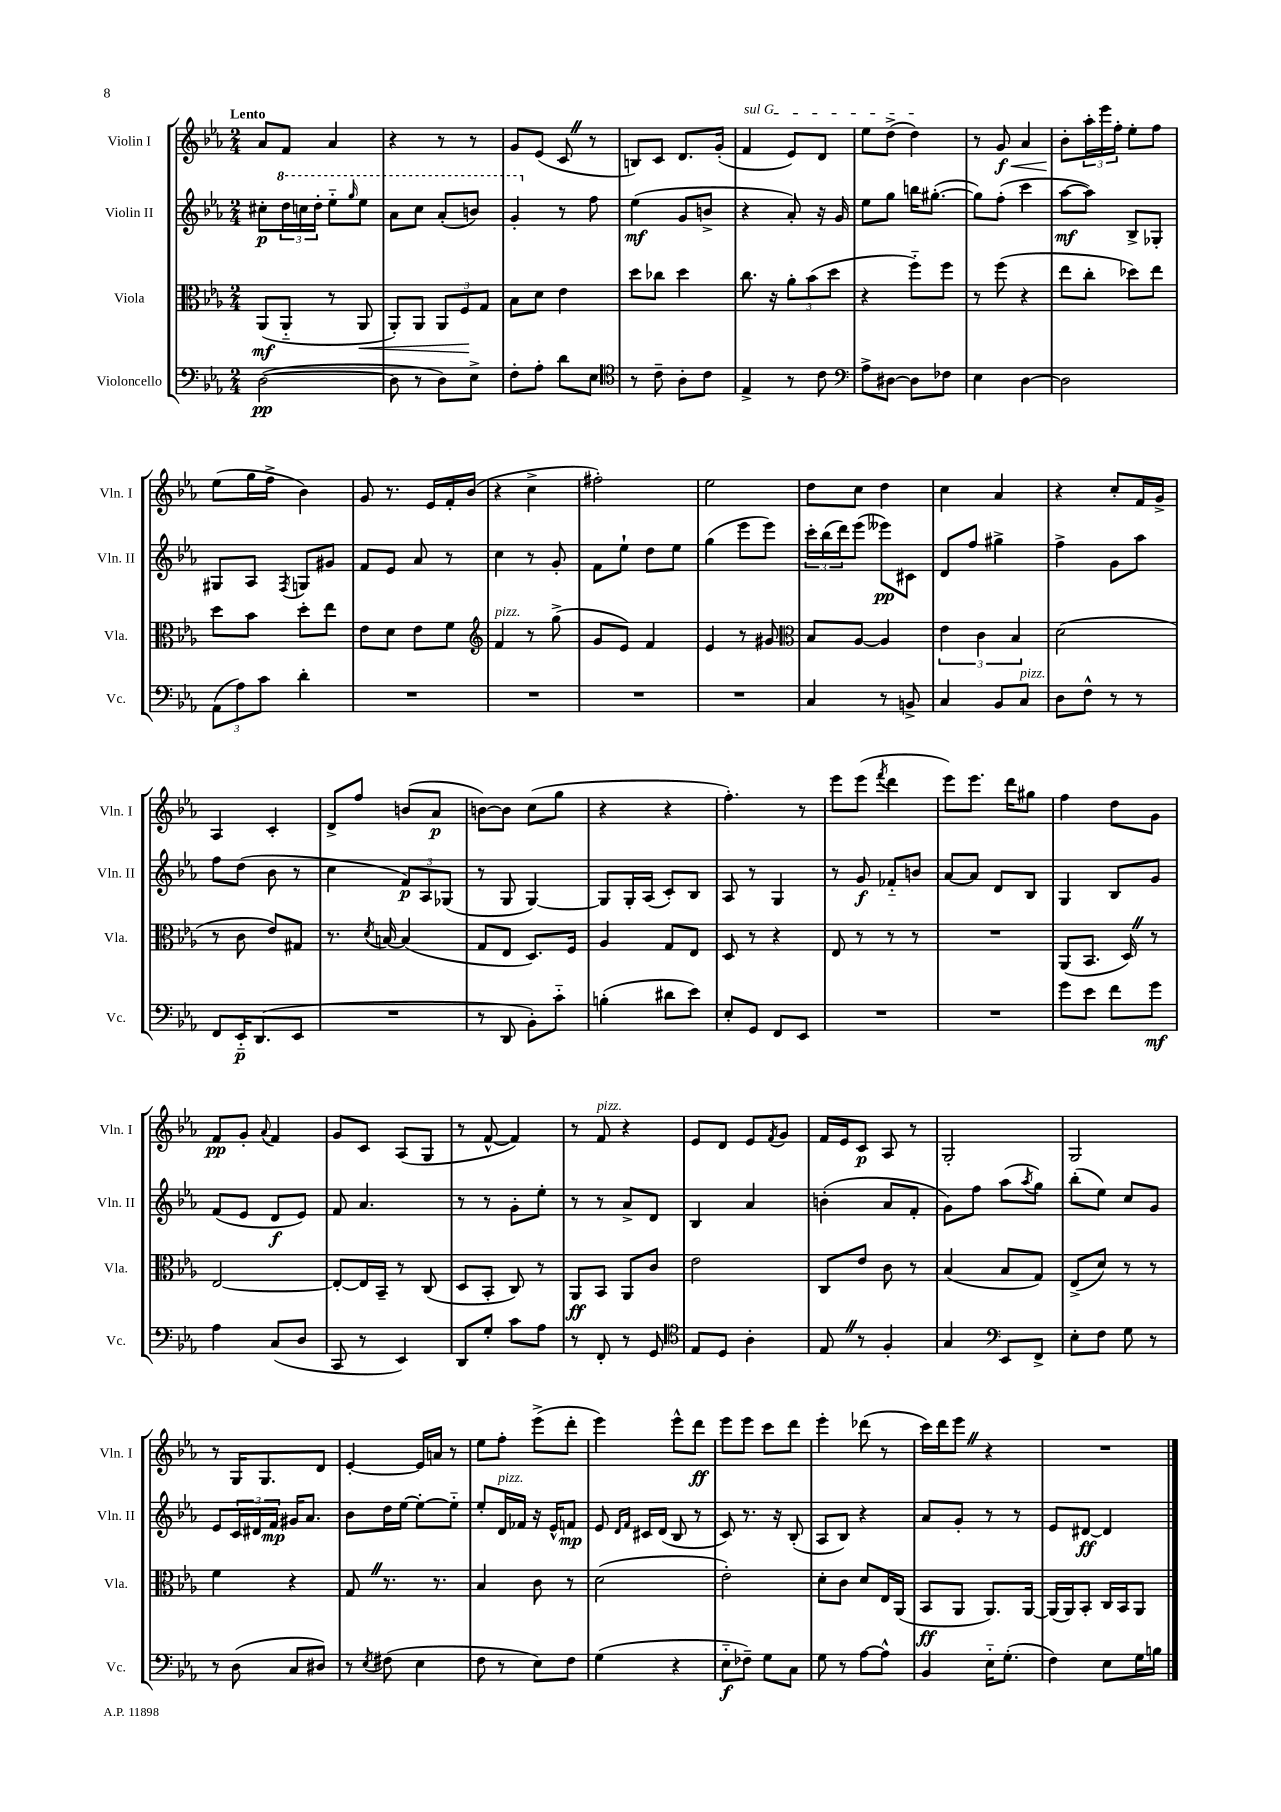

**kern	**dynam	**kern	**dynam	**kern	**dynam	**kern	**dynam
*part4	*part4	*part3	*part3	*part2	*part2	*part1	*part1
*staff4	*staff4	*staff3	*staff3	*staff2	*staff2	*staff1	*staff1
*I"Violoncello	*	*I"Viola	*	*I"Violin II	*	*I"Violin I	*
*I'Vc.	*	*I'Vla.	*	*I'Vln. II	*	*I'Vln. I	*
*clefF4	*	*clefC3	*	*clefG2	*	*clefG2	*
*k[b-e-a-]	*	*k[b-e-a-]	*	*k[b-e-a-]	*	*k[b-e-a-]	*
*M2/4	*	*M2/4	*	*M2/4	*	*M2/4	*
=1	=1	=1	=1	=1	=1	=1	=1
!	!	!	!	!	!	!LO:TX:a:B:t=Lento	!
([2D\	pp	(8AA-/L	mf	8cc#X'\L	p	8a-/L	.
*	*	*	*	*8va	*	*	*
.	.	8AA-/J	.	24ddd\L	.	8f/J	.
.	.	.	.	24cccn\	.	.	.
.	.	.	.	24ddd'\JJ	.	.	.
.	.	8r	.	8eee-\L	.	4a-/	.
.	.	.	.	16qqggg/	.	.	.
!	!	!	!LO:HP:b	!	!	!	!
.	.	8AA-/	<	8eee-\J	.	.	.
=2	=2	=2	=2	=2	=2	=2	=2
8D\]	.	8AA-'/L)	.	8aa-\L	.	4r	.
8r	.	8AA-/J	.	8ccc\J	.	.	.
8D\L)	.	12AA-/L	.	(8aa-'/L	.	8r	.
.	.	12F/	.	.	.	.	.
8E-^\J	.	.	.	8bbn/J)	.	8r	.
.	.	12G/J	[	.	.	.	.
=3	=3	=3	=3	=3	=3	=3	=3
8F'\L	.	8B-\L	.	4gg'/	.	8g/L	.
8A-'\J	.	8d\J	.	.	.	(8e-/J	.
*	*	*	*	*X8va	*	*	*
8d\L	.	4e-\	.	8r	.	8cZ/	.
8E-\J	.	.	.	8ff\	.	8r	.
=4	=4	=4	=4	=4	=4	=4	=4
*clefC4	*	*	*	*	*	*	*
8r	.	8dd\L	.	(4ee-\	mf	8Bn/L)	.
8c~\	.	8cc-X\J	.	.	.	8c/J	.
8A-'\L	.	4dd\	.	8g/L	.	8.d/L	.
8c\J	.	.	.	8bn^/J	.	.	.
.	.	.	.	.	.	(16g'/Jk	.
=5	=5	=5	=5	=5	=5	=5	=5
!	!	!	!	!	!	!LO:TX:a:i:t=sul G	!
4E-^/	.	8.cc\	.	4r	.	4f/	.
.	.	16r	.	.	.	.	.
8r	.	12a-'\L	.	8a-'/)	.	8e-/L)	.
.	.	(12b-\	.	.	.	.	.
8c\	.	.	.	16r	.	8d/J	.
.	.	12dd\J	.	.	.	.	.
.	.	.	.	16g/	.	.	.
=6	=6	=6	=6	=6	=6	=6	=6
*clefF4	*	*	*	*	*	*	*
8A-^\L	.	4r	.	8ee-\L	.	8ee-\L	.
[8D#X\J	.	.	.	8gg\J	.	(8dd^\J	.
8D#\L]	.	8ff\L)	.	16bbn\KL	.	4dd\)	.
.	.	.	.	([8.gg#X'\J	.	.	.
8F-X\J	.	8ff\J	.	.	.	.	.
=7	=7	=7	=7	=7	=7	=7	=7
4E-\	.	8r	.	8gg#\L])	.	8r	.
!	!	!	!	!	!	!	!LO:HP:b
.	.	(8ff\	.	(8ff'\J	.	8g/	< f
[4D\	.	4r	.	4ccc\	.	4a-/	.
=8	=8	=8	=8	=8	=8	=8	=8
2D\]	.	8ee-\L	.	[8aa-\L	mf	8b-'\L	.
.	.	8cc'\J	.	8aa-\J])	.	24aa-'\L	[
.	.	.	.	.	.	24eee-\	.
.	.	.	.	.	.	24ff'\JJ	.
.	.	8dd-X\L)	.	8B-^/L	.	8ee-'\L	.
.	.	8ee-\J	.	8G-X'/J	.	8ff\J	.
!!LO:LB:g=z
=9	=9	=9	=9	=9	=9	=9	=9
(12AA-\L	.	8dd\L	.	8G#X/L	.	(8ee-\L	.
12A-\)	.	.	.	.	.	.	.
.	.	8b-\J	.	8A-/J	.	16gg\L	.
12c\J	.	.	.	.	.	.	.
.	.	.	.	.	.	16ff^\JJ	.
.	.	.	.	8qF/	.	.	.
4d'\	.	8dd'\L	.	8Gn/L	.	4b-\)	.
.	.	8ee-\J	.	8g#X/J	.	.	.
=10	=10	=10	=10	=10	=10	=10	=10
2r	.	8e-\L	.	8f/L	.	8g/	.
.	.	8d\J	.	8e-/J	.	8.r	.
.	.	8e-\L	.	8a-/	.	.	.
.	.	.	.	.	.	16e-/LL	.
.	.	8f\J	.	8r	.	16f'/	.
.	.	.	.	.	.	(16b-/JJ	.
=11	=11	=11	=11	=11	=11	=11	=11
*	*	*clefG2	*	*	*	*	*
!	!	!LO:TX:a:i:t=pizz.	!	!	!	!	!
2r	.	4f/	.	4cc\	.	4r	.
.	.	8r	.	8r	.	4cc^\	.
.	.	(8gg^\	.	8g'/	.	.	.
=12	=12	=12	=12	=12	=12	=12	=12
2r	.	8g/L	.	8f\L	.	2ff#X'\)	.
.	.	8e-/J)	.	8ee-`\J	.	.	.
.	.	4f/	.	8dd\L	.	.	.
.	.	.	.	8ee-\J	.	.	.
=13	=13	=13	=13	=13	=13	=13	=13
2r	.	4e-/	.	(4gg\	.	2ee-\	.
.	.	8r	.	8eee-\L	.	.	.
.	.	8g#X/	.	8eee-\J)	.	.	.
=14	=14	=14	=14	=14	=14	=14	=14
*	*	*clefC3	*	*	*	*	*
4C/	.	8B-/L	.	24ccc'\LL	.	8dd\L	.
.	.	.	.	(24bb-\	.	.	.
.	.	.	.	24ddd\J)	.	.	.
.	.	[8A-/J	.	(8eee-\J	.	8cc\J	.
8r	.	4A-/]	.	8eee--X\L)	pp	4dd\	.
8BBn^/	.	.	.	8c#X\J	.	.	.
=15	=15	=15	=15	=15	=15	=15	=15
4C/	.	6e-\	.	8d/L	.	4cc\	.
.	.	.	.	8ff/J	.	.	.
.	.	6c\	.	.	.	.	.
8BB-/L	.	.	.	4gg#X^\	.	4a-/	.
.	.	6B-/	.	.	.	.	.
!LO:TX:a:i:t=pizz.	!	!	!	!	!	!	!
8C/J	.	.	.	.	.	.	.
=16	=16	=16	=16	=16	=16	=16	=16
8D\L	.	(2d\	.	4ff^\	.	4r	.
8F^^\J	.	.	.	.	.	.	.
8r	.	.	.	8g\L	.	8cc'/L	.
8r	.	.	.	8aa-\J	.	16f/L	.
.	.	.	.	.	.	16g^/JJ	.
!!LO:LB:g=z
=17	=17	=17	=17	=17	=17	=17	=17
8FF/L	.	8r	.	8ff\L	.	4A-/	.
16EE-/K	p	8c\	.	(8dd\J	.	.	.
(8.DD/	.	.	.	.	.	.	.
.	.	8e-/L)	.	8b-\	.	4c'/	.
8EE-/J	.	8G#X/J	.	8r	.	.	.
=18	=18	=18	=18	=18	=18	=18	=18
2r	.	8.r	.	4cc\	.	8d^/L	.
.	.	.	.	.	.	8ff/J	.
.	.	8qd/	.	.	.	.	.
.	.	[16Bn/	.	.	.	.	.
.	.	(4B/]	.	12f/L)	p	(8bn/L	.
.	.	.	.	12A-/	.	.	.
.	.	.	.	.	.	8a-/J	p
.	.	.	.	(12G-X/J	.	.	.
=19	=19	=19	=19	=19	=19	=19	=19
8r	.	8G/L	.	8r	.	[8bn\L)	.
8DD/	.	8E-/J	.	8G/	.	8b\J]	.
8BB-'\L)	.	8.D/L)	.	[4G/)	.	(8cc\L	.
8c\J	.	.	.	.	.	8gg\J	.
.	.	16F/Jk	.	.	.	.	.
=20	=20	=20	=20	=20	=20	=20	=20
(4Bn'\	.	4A-/	.	8G/L]	.	4r	.
.	.	.	.	16G'/L	.	.	.
.	.	.	.	(16A-/JJ	.	.	.
8d#X\L	.	8G/L	.	8c'/L)	.	4r	.
8e-\J)	.	8E-/J	.	8B-/J	.	.	.
=21	=21	=21	=21	=21	=21	=21	=21
8E-'/L	.	8D/	.	8A-/	.	4.ff'\)	.
8GG/J	.	8r	.	8r	.	.	.
8FF/L	.	4r	.	4G/	.	.	.
8EE-/J	.	.	.	.	.	8r	.
=22	=22	=22	=22	=22	=22	=22	=22
2r	.	8E-/	.	8r	.	8eee-\L	.
.	.	8r	.	8g/	f	(8eee-\J	.
.	.	.	.	.	.	8qfff/	.
.	.	8r	.	8f-X/L	.	4ddd\	.
.	.	8r	.	8bn/J	.	.	.
=23	=23	=23	=23	=23	=23	=23	=23
2r	.	2r	.	[8a-/L	.	8eee-\L)	.
.	.	.	.	8a-/J]	.	8.eee-\J	.
.	.	.	.	8d/L	.	.	.
.	.	.	.	.	.	16ddd\KL	.
.	.	.	.	8B-/J	.	8gg#X\J	.
=24	=24	=24	=24	=24	=24	=24	=24
8g\L	.	(8AA-/L	.	4G/	.	4ff\	.
8e-\J	.	8.BB-/J	.	.	.	.	.
8f\L	.	.	.	8B-/L	.	8dd\L	.
.	.	16DZ/)	.	.	.	.	.
8g\J	mf	8r	.	8g/J	.	8g\J	.
!!LO:LB:g=z
=25	=25	=25	=25	=25	=25	=25	=25
4A-\	.	[2E-/	.	(8f/L	.	8f/L	pp
.	.	.	.	8e-/J	.	8g'/J	.
.	.	.	.	.	.	8qqa-/	.
(8C/L	.	.	.	8d/L	f	4f/	.
8D/J	.	.	.	8e-/J)	.	.	.
=26	=26	=26	=26	=26	=26	=26	=26
8CC/	.	8E-'/L_	.	8f/	.	8g/L	.
8r	.	16E-/L]	.	4.a-/	.	8c/J	.
.	.	16BB-~/JJ	.	.	.	.	.
4EE-/)	.	8r	.	.	.	(8A-/L	.
.	.	(8C/	.	.	.	8G/J	.
=27	=27	=27	=27	=27	=27	=27	=27
8DD/L	.	8D/L	.	8r	.	8r	.
8G'/J	.	8BB-'/J	.	8r	.	[8f^^/	.
8c\L	.	8C/)	.	8g'\L	.	4f/])	.
8A-\J	.	8r	.	8ee-'\J	.	.	.
=28	=28	=28	=28	=28	=28	=28	=28
8r	.	8AA-/L	ff	8r	.	8r	.
!	!	!	!	!	!	!LO:TX:a:i:t=pizz.	!
8FF'/	.	8BB-/J	.	8r	.	8f/	.
8r	.	8AA-/L	.	8a-^/L	.	4r	.
8GG/	.	8c/J	.	8d/J	.	.	.
=29	=29	=29	=29	=29	=29	=29	=29
*clefC4	*	*	*	*	*	*	*
8E-/L	.	2e-\	.	4B-/	.	8e-/L	.
8D/J	.	.	.	.	.	8d/J	.
4A-'\	.	.	.	4a-/	.	8e-/L	.
.	.	.	.	.	.	8qf/	.
.	.	.	.	.	.	8g/J	.
=30	=30	=30	=30	=30	=30	=30	=30
8E-Z/	.	8C/L	.	(4bn'\	.	16f/LL	.
.	.	.	.	.	.	16e-/J	.
8r	.	8e-/J	.	.	.	8c/J	p
4F'/	.	8c\	.	8a-/L	.	8A-/	.
.	.	8r	.	8f'/J	.	8r	.
=31	=31	=31	=31	=31	=31	=31	=31
4G/	.	(4B-/	.	8g\L)	.	2G'/	.
.	.	.	.	8ff\J	.	.	.
*clefF4	*	*	*	*	*	*	*
8EE-/L	.	8B-/L	.	(8aa-\L	.	.	.
.	.	.	.	8qaa-/	.	.	.
8FF^/J	.	8G/J)	.	8gg\J)	.	.	.
=32	=32	=32	=32	=32	=32	=32	=32
8E-'\L	.	(8E-^/L	.	(8bb-'\L	.	2G/	.
8F\J	.	8d/J)	.	8ee-\J)	.	.	.
8G\	.	8r	.	8cc/L	.	.	.
8r	.	8r	.	8g/J	.	.	.
!!LO:LB:g=z
=33	=33	=33	=33	=33	=33	=33	=33
8r	.	4f\	.	8e-/L	.	8r	.
(8D\	.	.	.	24c/L	.	16G/KL	.
.	.	.	.	24d#X/	.	.	.
.	.	.	.	.	.	8.G/	.
.	.	.	.	24f/JJ	mp	.	.
8C/L	.	4r	.	16g#X/KL	.	.	.
.	.	.	.	8.a-/J	.	.	.
8D#X/J)	.	.	.	.	.	8d/J	.
=34	=34	=34	=34	=34	=34	=34	=34
8r	.	8GZ/	.	8b-\L	.	[4e-'/	.
8qE-/	.	.	.	.	.	.	.
(8F#X\	.	8.r	.	16dd\L	.	.	.
.	.	.	.	[16ee-\JJ	.	.	.
4E-\	.	.	.	8ee-'\L_	.	16e-/LL]	.
.	.	8.r	.	.	.	16an/JJ	.
.	.	.	.	8ee-\J]	.	8r	.
=35	=35	=35	=35	=35	=35	=35	=35
8F\	.	4B-/	.	8ee-'/L	.	8ee-\L	.
!	!	!	!	!LO:TX:a:i:t=pizz.	!	!	!
8r	.	.	.	16d/L	.	8ff'\J	.
.	.	.	.	16f-X/JJ	.	.	.
8E-\L)	.	8c\	.	16r	.	(8eee-^\L	.
.	.	.	.	16e-^^/KL	.	.	.
8F\J	.	8r	.	8fn/J	mp	8ddd'\J	.
=36	=36	=36	=36	=36	=36	=36	=36
(4G\	.	(2d\	.	8e-/	.	4eee-\)	.
.	.	.	.	16qqd/LL	.	.	.
.	.	.	.	16qqf/JJ	.	.	.
.	.	.	.	16c#X/LL	.	.	.
.	.	.	.	(16d/JJ	.	.	.
4r	.	.	.	8B-/	.	8eee-^^\L	.
.	.	.	.	8r	.	8ddd\J	ff
=37	=37	=37	=37	=37	=37	=37	=37
8E-\L	f	2e-'\)	.	8c/)	.	8eee-\L	.
8F-X~\J)	.	.	.	8.r	.	8eee-\J	.
8G\L	.	.	.	.	.	8ccc\L	.
.	.	.	.	16r	.	.	.
8C\J	.	.	.	(8B-'/	.	8ddd\J	.
=38	=38	=38	=38	=38	=38	=38	=38
8G\	.	8d'\L	.	8A-/L	.	4eee-'\	.
8r	.	8c\J	.	8B-/J)	.	.	.
[8A-\L	.	8d/L	.	4r	.	(8ddd-X\	.
8A-^^\J]	.	16E-/L	.	.	.	8r	.
.	.	(16AA-/JJ	.	.	.	.	.
=39	=39	=39	=39	=39	=39	=39	=39
4BB-/	.	8BB-/L	ff	8a-/L	.	16ccc\LL)	.
.	.	.	.	.	.	16ddd\J	.
.	.	8AA-/J	.	8g'/J	.	8eee-Z\J	.
16E-\KL	.	8.AA-/L)	.	8r	.	4r	.
(8.G'\J	.	.	.	.	.	.	.
.	.	.	.	8r	.	.	.
.	.	[16AA-/Jk	.	.	.	.	.
=40	=40	=40	=40	=40	=40	=40	=40
4F\)	.	(16AA-/LL]	.	8e-/L	.	2r	.
.	.	16AA-/J)	.	.	.	.	.
.	.	8BB-'/J	.	[8d#X/J	ff	.	.
8E-\L	.	16C/LL	.	4d#/]	.	.	.
.	.	16BB-/J	.	.	.	.	.
16G\L	.	8AA-/J	.	.	.	.	.
16Bn\JJ	.	.	.	.	.	.	.
==	==	==	==	==	==	==	==
*-	*-	*-	*-	*-	*-	*-	*-
